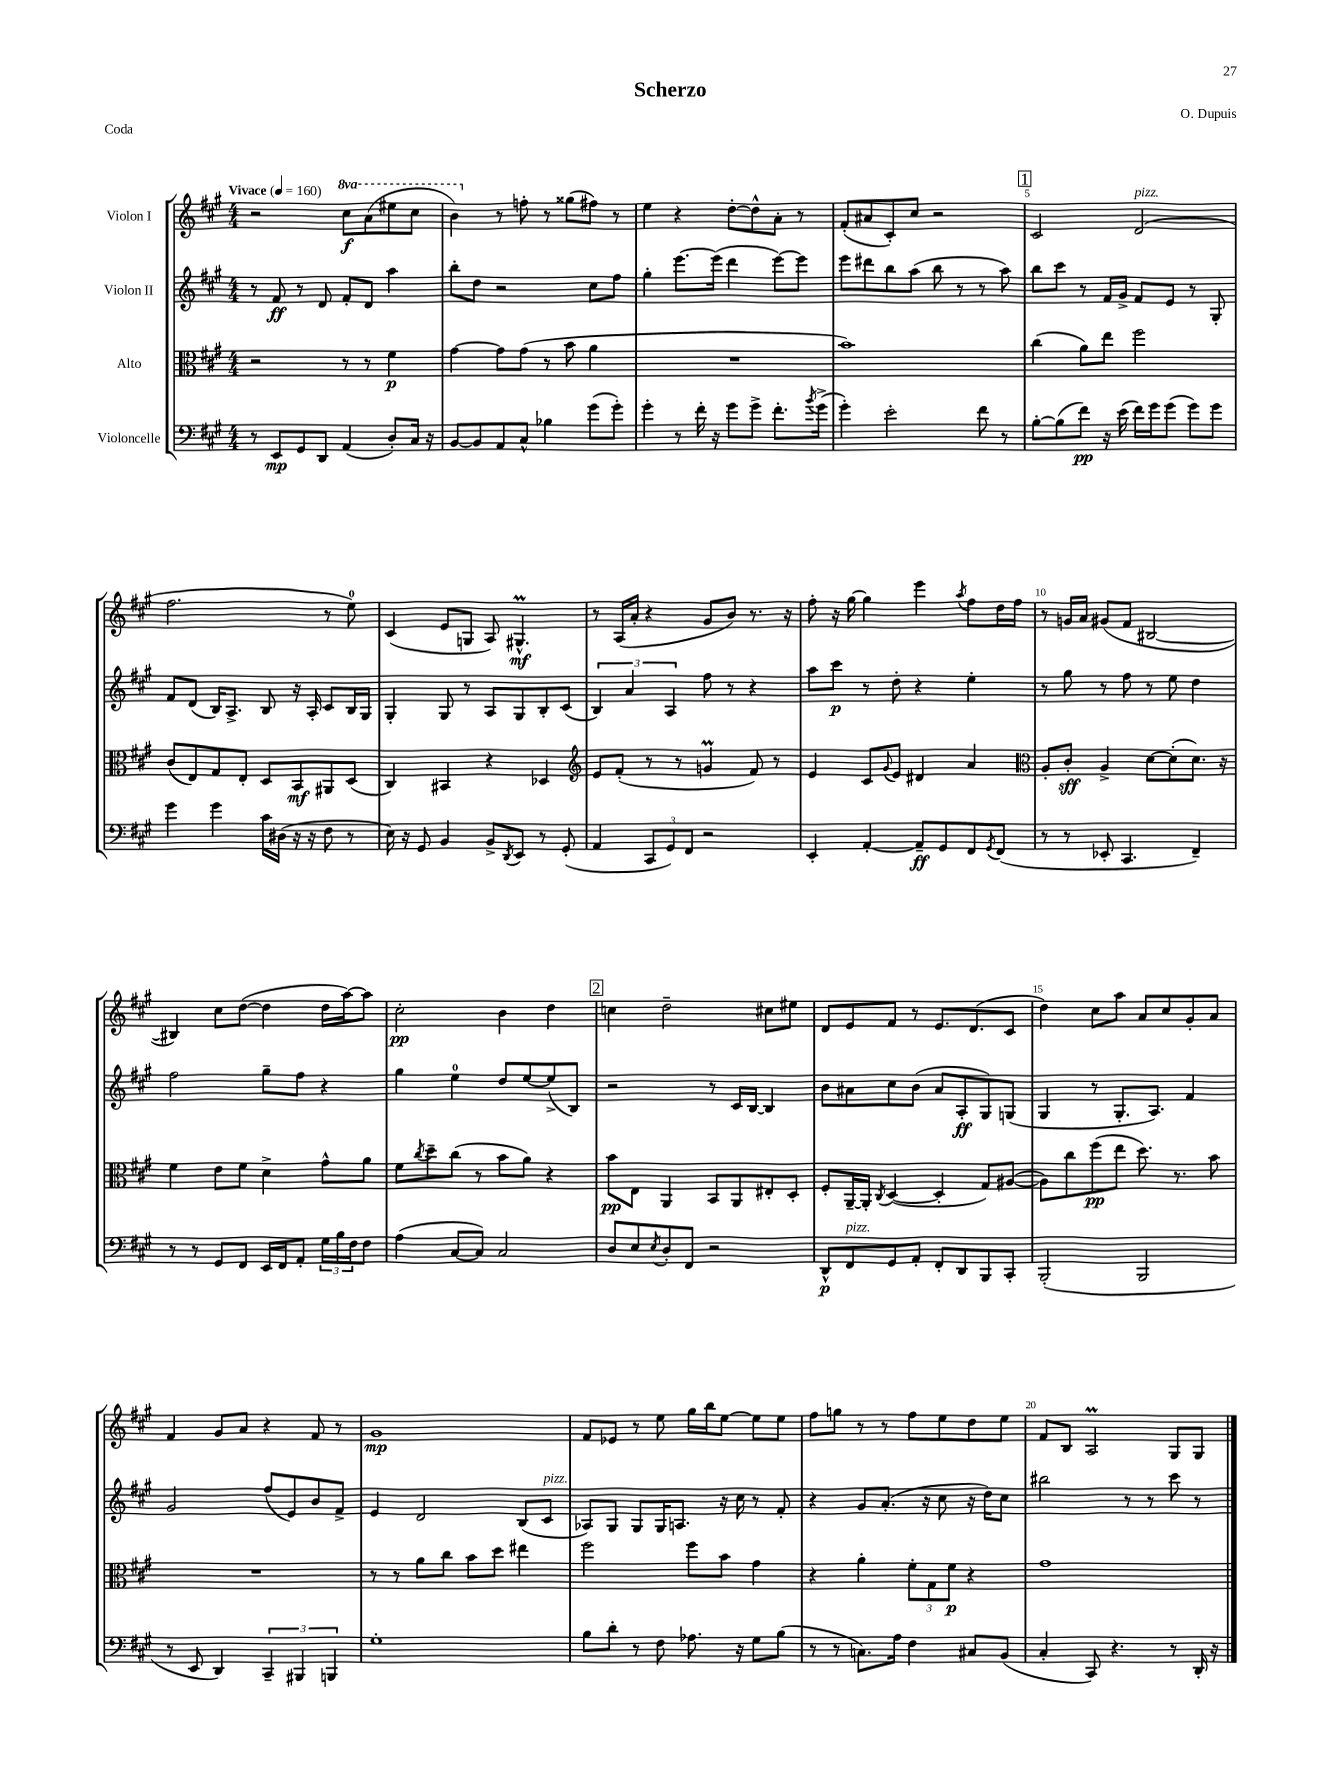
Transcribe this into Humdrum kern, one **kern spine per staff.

**kern	**dynam	**kern	**dynam	**kern	**dynam	**kern	**dynam
*part4	*part4	*part3	*part3	*part2	*part2	*part1	*part1
*staff4	*staff4	*staff3	*staff3	*staff2	*staff2	*staff1	*staff1
*I"Violoncelle	*	*I"Alto	*	*I"Violon II	*	*I"Violon I	*
*clefF4	*	*clefC3	*	*clefG2	*	*clefG2	*
*k[f#c#g#]	*	*k[f#c#g#]	*	*k[f#c#g#]	*	*k[f#c#g#]	*
*M4/4	*	*M4/4	*	*M4/4	*	*M4/4	*
*MM160	*	*MM160	*	*MM160	*	*MM160	*
=1	=1	=1	=1	=1	=1	=1	=1
!	!	!	!	!	!	!LO:TX:a:B:t=Vivace	!
8r	.	2r	.	8r	.	2r	.
8EE/L	mp	.	.	8f#/	ff	.	.
8GG#/	.	.	.	8r	.	.	.
8DD/J	.	.	.	8d/	.	.	.
*	*	*	*	*	*	*8va	*
(4AA/	.	8r	.	8f#'/L	.	8ccc#\L	f
.	.	8r	.	8d/J	.	(8aa\	.
8D'/L)	.	4f#\	p	4aa\	.	8eee#X\	.
16C#/Jk	.	.	.	.	.	8ccc#\J	.
16r	.	.	.	.	.	.	.
=2	=2	=2	=2	=2	=2	=2	=2
[8BB/L	.	[4g#\	.	8bb'\L	.	4bb\)	.
8BB/]	.	.	.	8dd\J	.	.	.
*	*	*	*	*	*	*X8va	*
8AA/	.	8g#\L]	.	2r	.	8r	.
8C#^^/J	.	(8g#\J	.	.	.	8ffn'\	.
4B-X\	.	8r	.	.	.	8r	.
.	.	8b\	.	.	.	(8gg##X\L	.
(8g#\L	.	4a\	.	8cc#\L	.	8ff#X\J)	.
8g#'\J)	.	.	.	8ff#\J	.	8r	.
=3	=3	=3	=3	=3	=3	=3	=3
4g#'\	.	1r	.	4gg#'\	.	4ee\	.
8r	.	.	.	[8.eee\L	.	4r	.
16f#'\	.	.	.	.	.	.	.
16r	.	.	.	(16eee\Jk]	.	.	.
8g#\L	.	.	.	4ddd\	.	[8dd'\L	.
8g#^\J	.	.	.	.	.	8dd^^\]	.
8.f#'\L	.	.	.	[8eee\L)	.	8a'\J	.
.	.	.	.	8eee\J]	.	8r	.
8qb/	.	.	.	.	.	.	.
(16g#^\Jk	.	.	.	.	.	.	.
=4	=4	=4	=4	=4	=4	=4	=4
4g#'\)	.	1b)	.	8eee\L	.	(8f#'/L	.
.	.	.	.	8ddd#X\	.	8a#X/	.
2e'\	.	.	.	8bb\	.	8c#'/)	.
.	.	.	.	(8aa\J	.	8cc#/J	.
.	.	.	.	8bb\	.	2r	.
.	.	.	.	8r	.	.	.
8f#\	.	.	.	8r	.	.	.
8r	.	.	.	8aa\)	.	.	.
!!LO:REH:place=s1:t=1
=5	=5	=5	=5	=5	=5	=5	=5
[8B'\L	.	(4cc#\	.	8bb\L	.	2c#/	.
(8B\]	.	.	.	8ccc#\J	.	.	.
8f#\J)	pp	8a\L)	.	8r	.	.	.
16r	.	8ee\J	.	16f#/LL	.	.	.
(16e\	.	.	.	16g#^/JJ	.	.	.
!	!	!	!	!	!	!LO:TX:a:i:t=pizz.	!
16f#\LL)	.	2ff#\	.	8f#/L	.	(2d/	.
16g#\J	.	.	.	.	.	.	.
(8g#\J	.	.	.	8e/J	.	.	.
8g#\L)	.	.	.	8r	.	.	.
8g#\J	.	.	.	8G#'/	.	.	.
!!LO:LB:g=z
=6	=6	=6	=6	=6	=6	=6	=6
4g#\	.	(8c#/L	.	8f#/L	.	2.ff#\	.
.	.	8E/)	.	(8d/J	.	.	.
4g#\	.	8G#/	.	16B/KL)	.	.	.
.	.	.	.	8.A^/J	.	.	.
.	.	8E'/J	.	.	.	.	.
16c#\LL	.	8D/L	.	8B/	.	.	.
(16D#X\JJ	.	.	.	.	.	.	.
16r	.	8BB/	mf	16r	.	.	.
16r	.	.	.	16A'/	.	.	.
8F#\	.	8AA#X/	.	8c#/L	.	8r	.
8r	.	(8D/J	.	16B/L	.	8ee\)	.
.	.	.	.	16G#/JJ	.	.	.
=7	=7	=7	=7	=7	=7	=7	=7
16E\)	.	4C#/)	.	4G#'/	.	(4c#/	.
16r	.	.	.	.	.	.	.
8GG#/	.	.	.	.	.	.	.
4BB/	.	4BB#X/	.	8G#/	.	8e/L	.
.	.	.	.	8r	.	8Gn/J	.
8BB^/L	.	4r	.	8A/L	.	8A/)	.
8qDD/	.	.	.	.	.	.	.
8EE/J	.	.	.	8G#/	.	4.G#Xm^^/	mf
8r	.	4D-X/	.	8B'/	.	.	.
(8GG#'/	.	.	.	(8c#/J	.	.	.
=8	=8	=8	=8	=8	=8	=8	=8
*	*	*clefG2	*	*	*	*	*
4AA/	.	8e/L	.	6B/)	.	8r	.
.	.	(8f#'/J	.	.	.	(16A/LL	.
.	.	.	.	6a/	.	.	.
.	.	.	.	.	.	16a'/JJ	.
12CC#/L	.	8r	.	.	.	4r	.
12GG#/)	.	.	.	6A/	.	.	.
.	.	8r	.	.	.	.	.
12FF#/J	.	.	.	.	.	.	.
2r	.	4gnM/	.	8ff#\	.	8g#/L	.
.	.	.	.	8r	.	8b/J)	.
.	.	8f#/)	.	4r	.	8.r	.
.	.	8r	.	.	.	.	.
.	.	.	.	.	.	16r	.
=9	=9	=9	=9	=9	=9	=9	=9
4EE'/	.	4e/	.	8aa\L	.	8ff#'\	.
.	.	.	.	8ccc#\J	p	16r	.
.	.	.	.	.	.	[16gg#\	.
[4AA'/	.	8c#/L	.	8r	.	4gg#\]	.
.	.	8qqg#/	.	.	.	.	.
.	.	8e/J	.	8dd'\	.	.	.
8AA~/L]	ff	4d#X/	.	4r	.	4eee\	.
8GG#/	.	.	.	.	.	.	.
.	.	.	.	.	.	8qaa/	.
8FF#/	.	4a/	.	4ee'\	.	8ff#\L	.
8qGG#/	.	.	.	.	.	.	.
(8FF#/J	.	.	.	.	.	16dd\L	.
.	.	.	.	.	.	16ff#\JJ	.
=10	=10	=10	=10	=10	=10	=10	=10
*	*	*clefC3	*	*	*	*	*
8r	.	8A'/L	.	8r	.	8r	.
8r	.	8c#'/J	sff	8gg#\	.	16gn/LL	.
.	.	.	.	.	.	16a/JJ	.
8EE-X'/	.	4A^/	.	8r	.	(8g#X/L	.
4.CC#/	.	.	.	8ff#\	.	8f#/J	.
.	.	[8d\L	.	8r	.	[2B#X/	.
.	.	(8d'\]	.	8ee\	.	.	.
4FF#~/)	.	8.d\J)	.	4dd\	.	.	.
.	.	16r	.	.	.	.	.
!!LO:LB:g=z
=11	=11	=11	=11	=11	=11	=11	=11
8r	.	4f#\	.	2ff#\	.	4B#X/])	.
8r	.	.	.	.	.	.	.
8GG#/L	.	8e\L	.	.	.	8cc#\L	.
8FF#/J	.	8f#\J	.	.	.	([8dd\J	.
16EE/LL	.	4d^\	.	8gg#~\L	.	4dd\]	.
16FF#/J	.	.	.	.	.	.	.
8AA'/J	.	.	.	8ff#\J	.	.	.
24G#\LL	.	8g#^^\L	.	4r	.	16dd\LL	.
24B\	.	.	.	.	.	.	.
.	.	.	.	.	.	[16aa\J)	.
24F#\J	.	.	.	.	.	.	.
8F#\J	.	8a\J	.	.	.	8aa\J]	.
=12	=12	=12	=12	=12	=12	=12	=12
(4A\	.	8f#\L	.	4gg#\	.	2cc#'\	pp
.	.	8qcc#/	.	.	.	.	.
.	.	8dd~\	.	.	.	.	.
[8C#/L	.	(8cc#\J	.	4ee\	.	.	.
8C#/J])	.	8r	.	.	.	.	.
2C#/	.	8b\L	.	8dd/L	.	4b\	.
.	.	8a\J)	.	[8ee/	.	.	.
.	.	4r	.	(8ee^/]	.	4dd\	.
.	.	.	.	8B/J)	.	.	.
!!LO:REH:place=s1:t=2
=13	=13	=13	=13	=13	=13	=13	=13
8D/L	.	8b\L	pp	2r	.	4ccn\	.
8E/	.	8E\J	.	.	.	.	.
8qE/	.	.	.	.	.	.	.
8D'/	.	4AA/	.	.	.	2dd~\	.
8FF#/J	.	.	.	.	.	.	.
2r	.	8BB/L	.	8r	.	.	.
.	.	8AA/	.	16c#/LL	.	.	.
.	.	.	.	[16B/JJ	.	.	.
.	.	8E#X'/	.	4B/]	.	8cc#X\L	.
.	.	8D'/J	.	.	.	8ee#X\J	.
=14	=14	=14	=14	=14	=14	=14	=14
8DD^^/L	p	8F#'/L	.	8b\L	.	8d/L	.
!LO:TX:a:i:t=pizz.	!	!	!	!	!	!	!
8FF#/	.	[16AA~/L	.	8a#X\	.	8e/	.
.	.	16AA'/JJ]	.	.	.	.	.
.	.	8qC#/	.	.	.	.	.
8GG#/	.	([4D/	.	8cc#\	.	8f#/J	.
8AA'/J	.	.	.	(8b\J	.	8r	.
8FF#'/L	.	4D'/]	.	8a#/L	.	8.e/L	.
8DD/	.	.	.	8A'/	ff	.	.
.	.	.	.	.	.	(8.d/	.
8BBB/	.	8G#/L)	.	8G#/)	.	.	.
8CC#'/J	.	([8A#X/J	.	(8Gn/J	.	8c#/J	.
=15	=15	=15	=15	=15	=15	=15	=15
(2BBB'/	.	8A#\L])	.	4G#/	.	4dd\)	.
.	.	8cc#\	.	.	.	.	.
.	.	(8ff#\	pp	8r	.	8cc#\L	.
.	.	8ee\J	.	8.G#'/L	.	8aa\J	.
2BBB/	.	8.dd\)	.	.	.	8a/L	.
.	.	.	.	8.A/J)	.	.	.
.	.	.	.	.	.	8cc#/	.
.	.	8.r	.	.	.	.	.
.	.	.	.	4f#/	.	8g#'/	.
.	.	8b\	.	.	.	8a/J	.
!!LO:LB:g=z
=16	=16	=16	=16	=16	=16	=16	=16
8r	.	1r	.	2g#/	.	4f#/	.
8EE/	.	.	.	.	.	.	.
4DD/)	.	.	.	.	.	8g#/L	.
.	.	.	.	.	.	8a/J	.
6CC#~/	.	.	.	(8ff#/L	.	4r	.
.	.	.	.	8e/)	.	.	.
6BBB#X/	.	.	.	.	.	.	.
.	.	.	.	8b/	.	8f#/	.
6BBBn/	.	.	.	.	.	.	.
.	.	.	.	8f#^/J	.	8r	.
=17	=17	=17	=17	=17	=17	=17	=17
1G#'	.	8r	.	4e/	.	1g#	mp
.	.	8r	.	.	.	.	.
.	.	8a\L	.	2d/	.	.	.
.	.	8cc#\J	.	.	.	.	.
.	.	8b\L	.	.	.	.	.
.	.	8dd\J	.	.	.	.	.
.	.	4ee#X\	.	(8B/L	.	.	.
!	!	!	!	!LO:TX:a:i:t=pizz.	!	!	!
.	.	.	.	8c#/J	.	.	.
=18	=18	=18	=18	=18	=18	=18	=18
8B\L	.	2ff#\	.	8A-X/L)	.	8f#/L	.
8d'\J	.	.	.	8G#/J	.	8e-X/J	.
8r	.	.	.	8G#/L	.	8r	.
8F#\	.	.	.	16G#/K	.	8ee\	.
.	.	.	.	8.An/J	.	.	.
8.A-X\	.	8ff#\L	.	.	.	16gg#\LL	.
.	.	.	.	.	.	16bb\J	.
.	.	8b\J	.	16r	.	[8ee\J	.
16r	.	.	.	16cc#\	.	.	.
8G#\L	.	4g#\	.	8r	.	8ee\L]	.
(8B\J	.	.	.	8f#'/	.	8ee\J	.
=19	=19	=19	=19	=19	=19	=19	=19
8r	.	4r	.	4r	.	8ff#\L	.
8r	.	.	.	.	.	8ggn\J	.
8.Cn\L)	.	4a'\	.	8g#/L	.	8r	.
.	.	.	.	(8.a'/J	.	8r	.
16A\Jk	.	.	.	.	.	.	.
4F#\	.	12f#'\L	.	.	.	8ff#\L	.
.	.	.	.	16r	.	.	.
.	.	12G#\	.	.	.	.	.
.	.	.	.	8cc#\	.	8ee\	.
.	.	12f#\J	p	.	.	.	.
8C#X/L	.	4r	.	16r	.	8dd\	.
.	.	.	.	16dd\KL)	.	.	.
(8BB/J	.	.	.	8cc#\J	.	8ee\J	.
=20	=20	=20	=20	=20	=20	=20	=20
4C#'/	.	1g#	.	2bb#X\	.	8f#/L	.
.	.	.	.	.	.	8B/J	.
8CC#/)	.	.	.	.	.	2AM/	.
4.r	.	.	.	.	.	.	.
.	.	.	.	8r	.	.	.
.	.	.	.	8r	.	.	.
8r	.	.	.	8ccc#\	.	8G#/L	.
16DD'/	.	.	.	8r	.	8G#/J	.
16r	.	.	.	.	.	.	.
==	==	==	==	==	==	==	==
*-	*-	*-	*-	*-	*-	*-	*-
